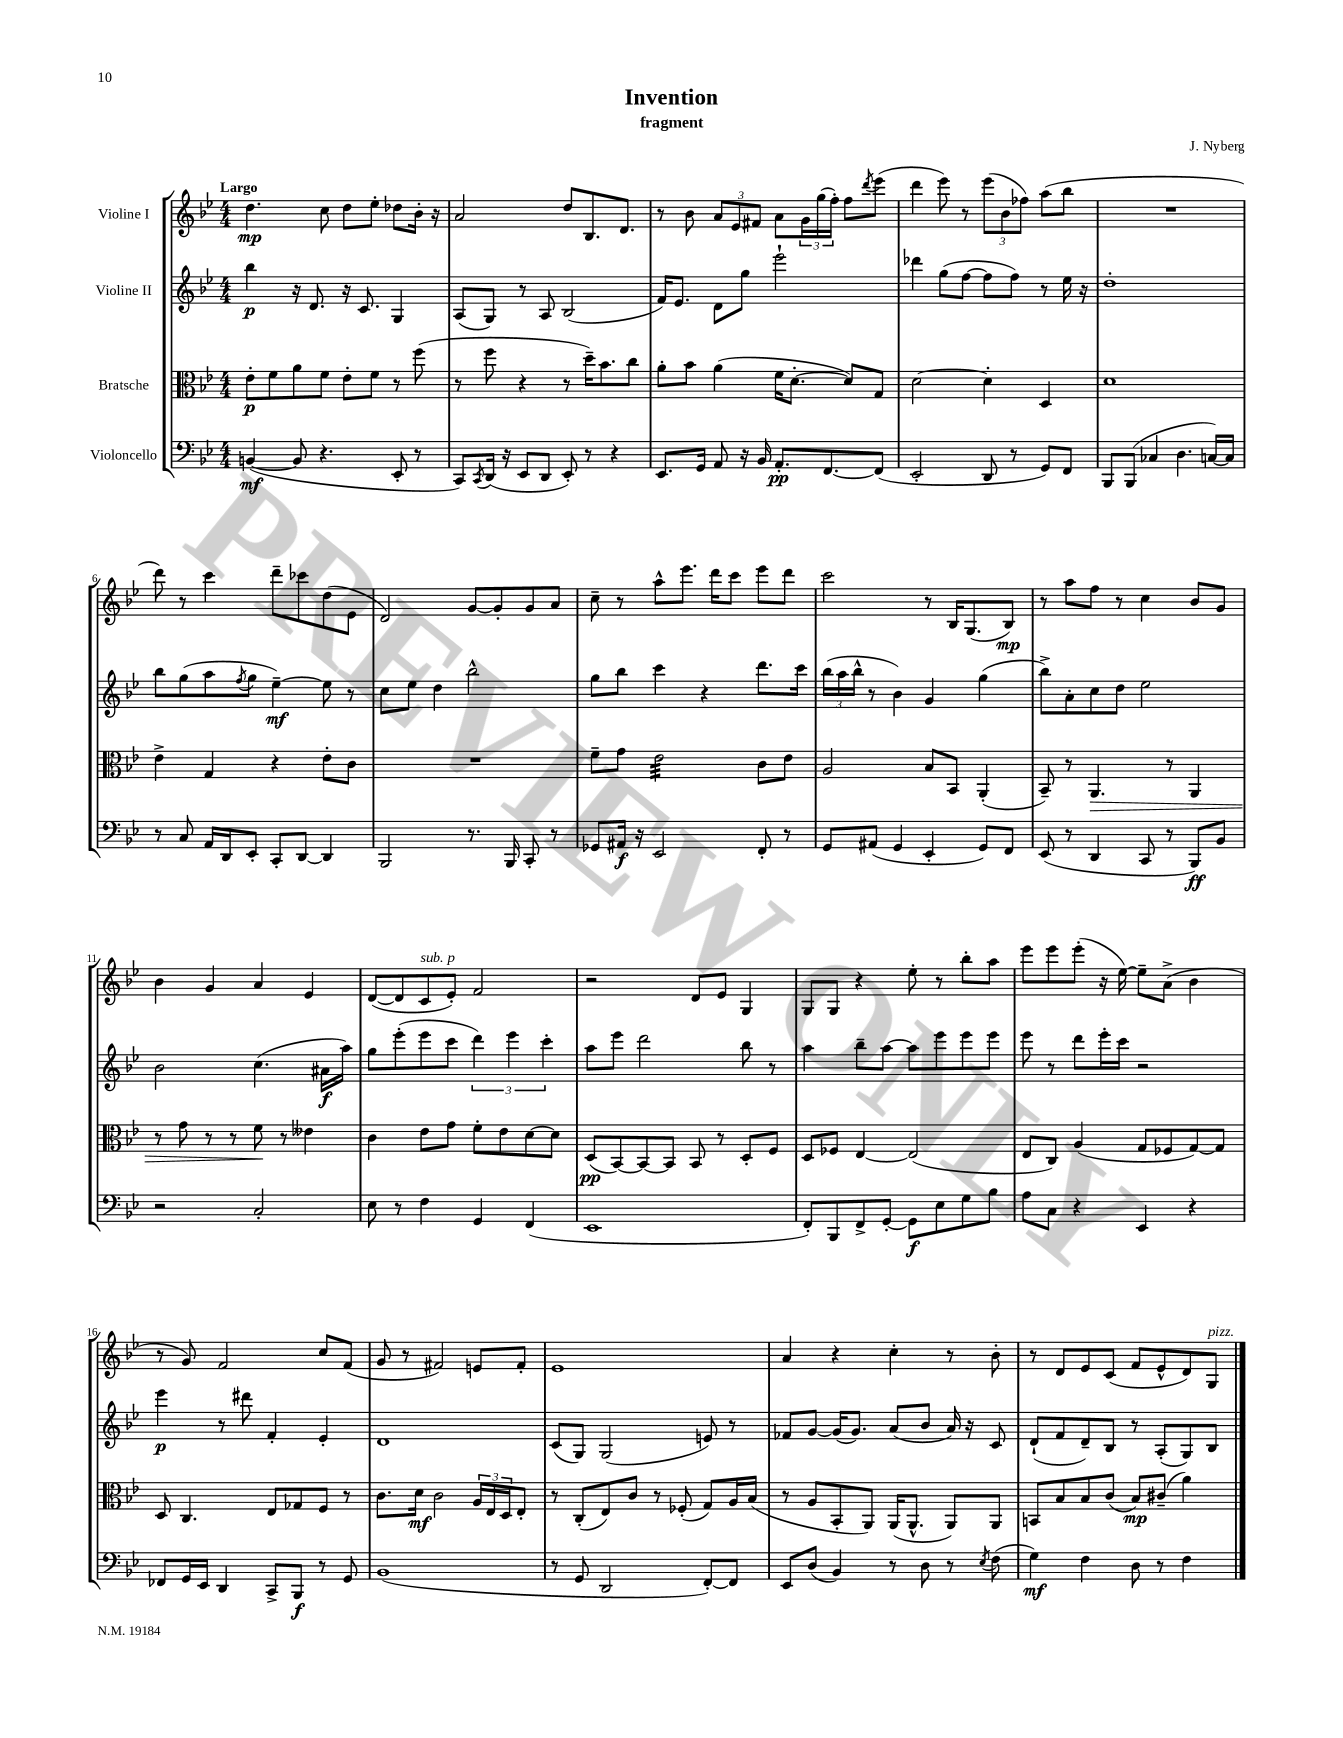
\header { title = "Invention" composer = "J. Nyberg" subtitle = "fragment" }
<<
\new StaffGroup <<
\new Staff = "s0" \with { instrumentName = "Violine I" } {
    \clef treble \key bes \major \numericTimeSignature \time 4/4 \tempo "Largo"
    d''4.\mp c''8 d''8 ees''8-. des''8 bes'16-. r16 |
    a'2 d''8 bes8. d'8. |
    r8 bes'8 \tuplet 3/2 { a'8 ees'8 fis'8 } a'8 \tuplet 3/2 { g'16 g''16( f''16-.) } f''8 \acciaccatura { d'''8 } ees'''8( |
    d'''4 ees'''8) r8 \tuplet 3/2 { ees'''8( bes'8 fes''8) } a''8( bes''8 |
    R1 |
    d'''8) r8 c'''4 d'''8-- ces'''8 d''8( ees'8 |
    d'2) g'8~ g'8-. g'8 a'8 |
    c''8-- r8 a''8-^ ees'''8. d'''16 c'''8 ees'''8 d'''8 |
    c'''2 r8 bes16 g8.( bes8\mp) |
    r8 a''8 f''8 r8 c''4 bes'8 g'8 |
    bes'4 g'4 a'4 ees'4 |
    d'8~( d'8 c'8^\markup { \italic "sub. p" } ees'8-.) f'2 |
    r2 d'8 ees'8 g4 |
    g8 g8 r4 ees''8-. r8 bes''8-. a''8 |
    ees'''8 ees'''8 ees'''8-.( r16 ees''16~) ees''8-- a'8->( bes'4 |
    r8 g'8) f'2 c''8 f'8( |
    g'8 r8 fis'2) e'8 fis'8-. |
    ees'1 |
    a'4 r4 c''4-. r8 bes'8-. |
    r8 d'8 ees'8 c'8( f'8 ees'8-^ d'8) g8^\markup { \italic "pizz." } \bar "|." |
}
\new Staff = "s1" \with { instrumentName = "Violine II" } {
    \clef treble \key bes \major \numericTimeSignature \time 4/4
    bes''4\p r16 d'8. r16 c'8. g4 |
    a8( g8) r8 a8 bes2( |
    f'16) ees'8. d'8 g''8 ees'''2-! |
    des'''4 g''8( f''8~ f''8 f''8) r8 ees''16 r16 |
    d''1-. |
    bes''8 g''8( a''8 \acciaccatura { f''8 } g''8 ees''4~--\mf) ees''8 r8 |
    c''8 ees''8 d''4 bes''2-^ |
    g''8 bes''8 c'''4 r4 d'''8. c'''16 |
    \tuplet 3/2 { bes''16( a''16 bes''16-^ } r8 bes'4) g'4 g''4( |
    bes''8->) a'8-. c''8 d''8 ees''2 |
    bes'2 c''4.( ais'16\f a''16) |
    g''8 ees'''8-.( ees'''8 c'''8 \tuplet 3/2 { d'''4) ees'''4 c'''4-. } |
    a''8 ees'''8 d'''2 bes''8 r8 |
    a''4 bes''8-- a''8~ a''8 ees'''8 ees'''8 ees'''8 |
    ees'''8 r8 d'''8 ees'''16-. c'''16 r2 |
    ees'''4\p r8 dis'''8 f'4-. ees'4-. |
    d'1 |
    c'8( g8) g2( e'8) r8 |
    fes'8 g'8~ g'16( g'8.) a'8( bes'8 a'16) r16 c'8 |
    d'8-!( f'8 d'8--) bes8 r8 a8-.( g8) bes8 \bar "|." |
}
\new Staff = "s2" \with { instrumentName = "Bratsche" } {
    \clef alto \key bes \major \numericTimeSignature \time 4/4
    ees'8-.\p f'8 a'8 f'8 ees'8-. f'8 r8 f''8( |
    r8 f''8 r4 r8 d''16--) bes'8. c''8 |
    a'8-. bes'8 a'4( f'16 d'8.~-. d'8) g8 |
    d'2~ d'4-. d4 |
    d'1 |
    ees'4-> g4 r4 ees'8-. c'8 |
    R1 |
    f'8-- g'8 ees'2:32 c'8 ees'8 |
    a2 bes8 bes,8 a,4-.( |
    bes,8--) r8 a,4.\> r8 a,4 |
    r8 g'8 r8 r8 f'8\! r8 eeses'4 |
    c'4 ees'8 g'8 f'8-. ees'8 d'8~ d'8 |
    d8\pp( bes,8~) bes,8~ bes,8 bes,8 r8 d8-. f8 |
    d8 fes8 ees4~ ees2( |
    ees8 c8) a4( g8 fes8 g8~) g8 |
    d8 c4. ees8 ges8 f8 r8 |
    c'8. d'16\mf c'2 \tuplet 3/2 { a16 ees16 d16 } ees8-. |
    r8 c8-.( ees8) c'8 r8 fes8-.( g8) a16 bes16( |
    r8 a8 bes,8-. a,8) a,16( a,8.-^ a,8) a,8 |
    b,8 bes8 bes8 c'8( bes8\mp) cis'8--( a'4) \bar "|." |
}
\new Staff = "s3" \with { instrumentName = "Violoncello" } {
    \clef bass \key bes \major \numericTimeSignature \time 4/4
    b,4~\mf( b,8 r4. ees,8-. r8 |
    c,8) \acciaccatura { c,8 } d,16( r16 ees,8 d,8 ees,8-.) r8 r4 |
    ees,8. g,16 a,8 r16 bes,16 a,8.-.\pp f,8.~ f,8( |
    ees,2-. d,8 r8 g,8) f,8 |
    bes,,8 bes,,8( ces4 d4. c16~) c16 |
    r8 c8 a,16 d,16 ees,8-. c,8-. d,8~ d,4 |
    bes,,2 r8. bes,,16 c,8-. r8 |
    ges,8 ais,16\f r16 ees,2 f,8-. r8 |
    g,8 ais,8( g,4 ees,4-. g,8) f,8 |
    ees,8( r8 d,4 c,8 r8 bes,,8\ff) bes,8 |
    r2 c2-. |
    ees8 r8 f4 g,4 f,4( |
    ees,1 |
    f,8-.) bes,,8 f,8-> g,8~-. g,8\f ees8 g8 bes8 |
    a8 c8 r4 ees,4 r4 |
    fes,8 g,16 ees,16 d,4 c,8-> bes,,8\f r8 g,8 |
    bes,1( |
    r8 g,8 d,2 f,8~-.) f,8 |
    ees,8 d8( bes,4) r8 d8 r8 \acciaccatura { ees8 } f8( |
    g4\mf) f4 d8 r8 f4 \bar "|." |
}
>>
>>
